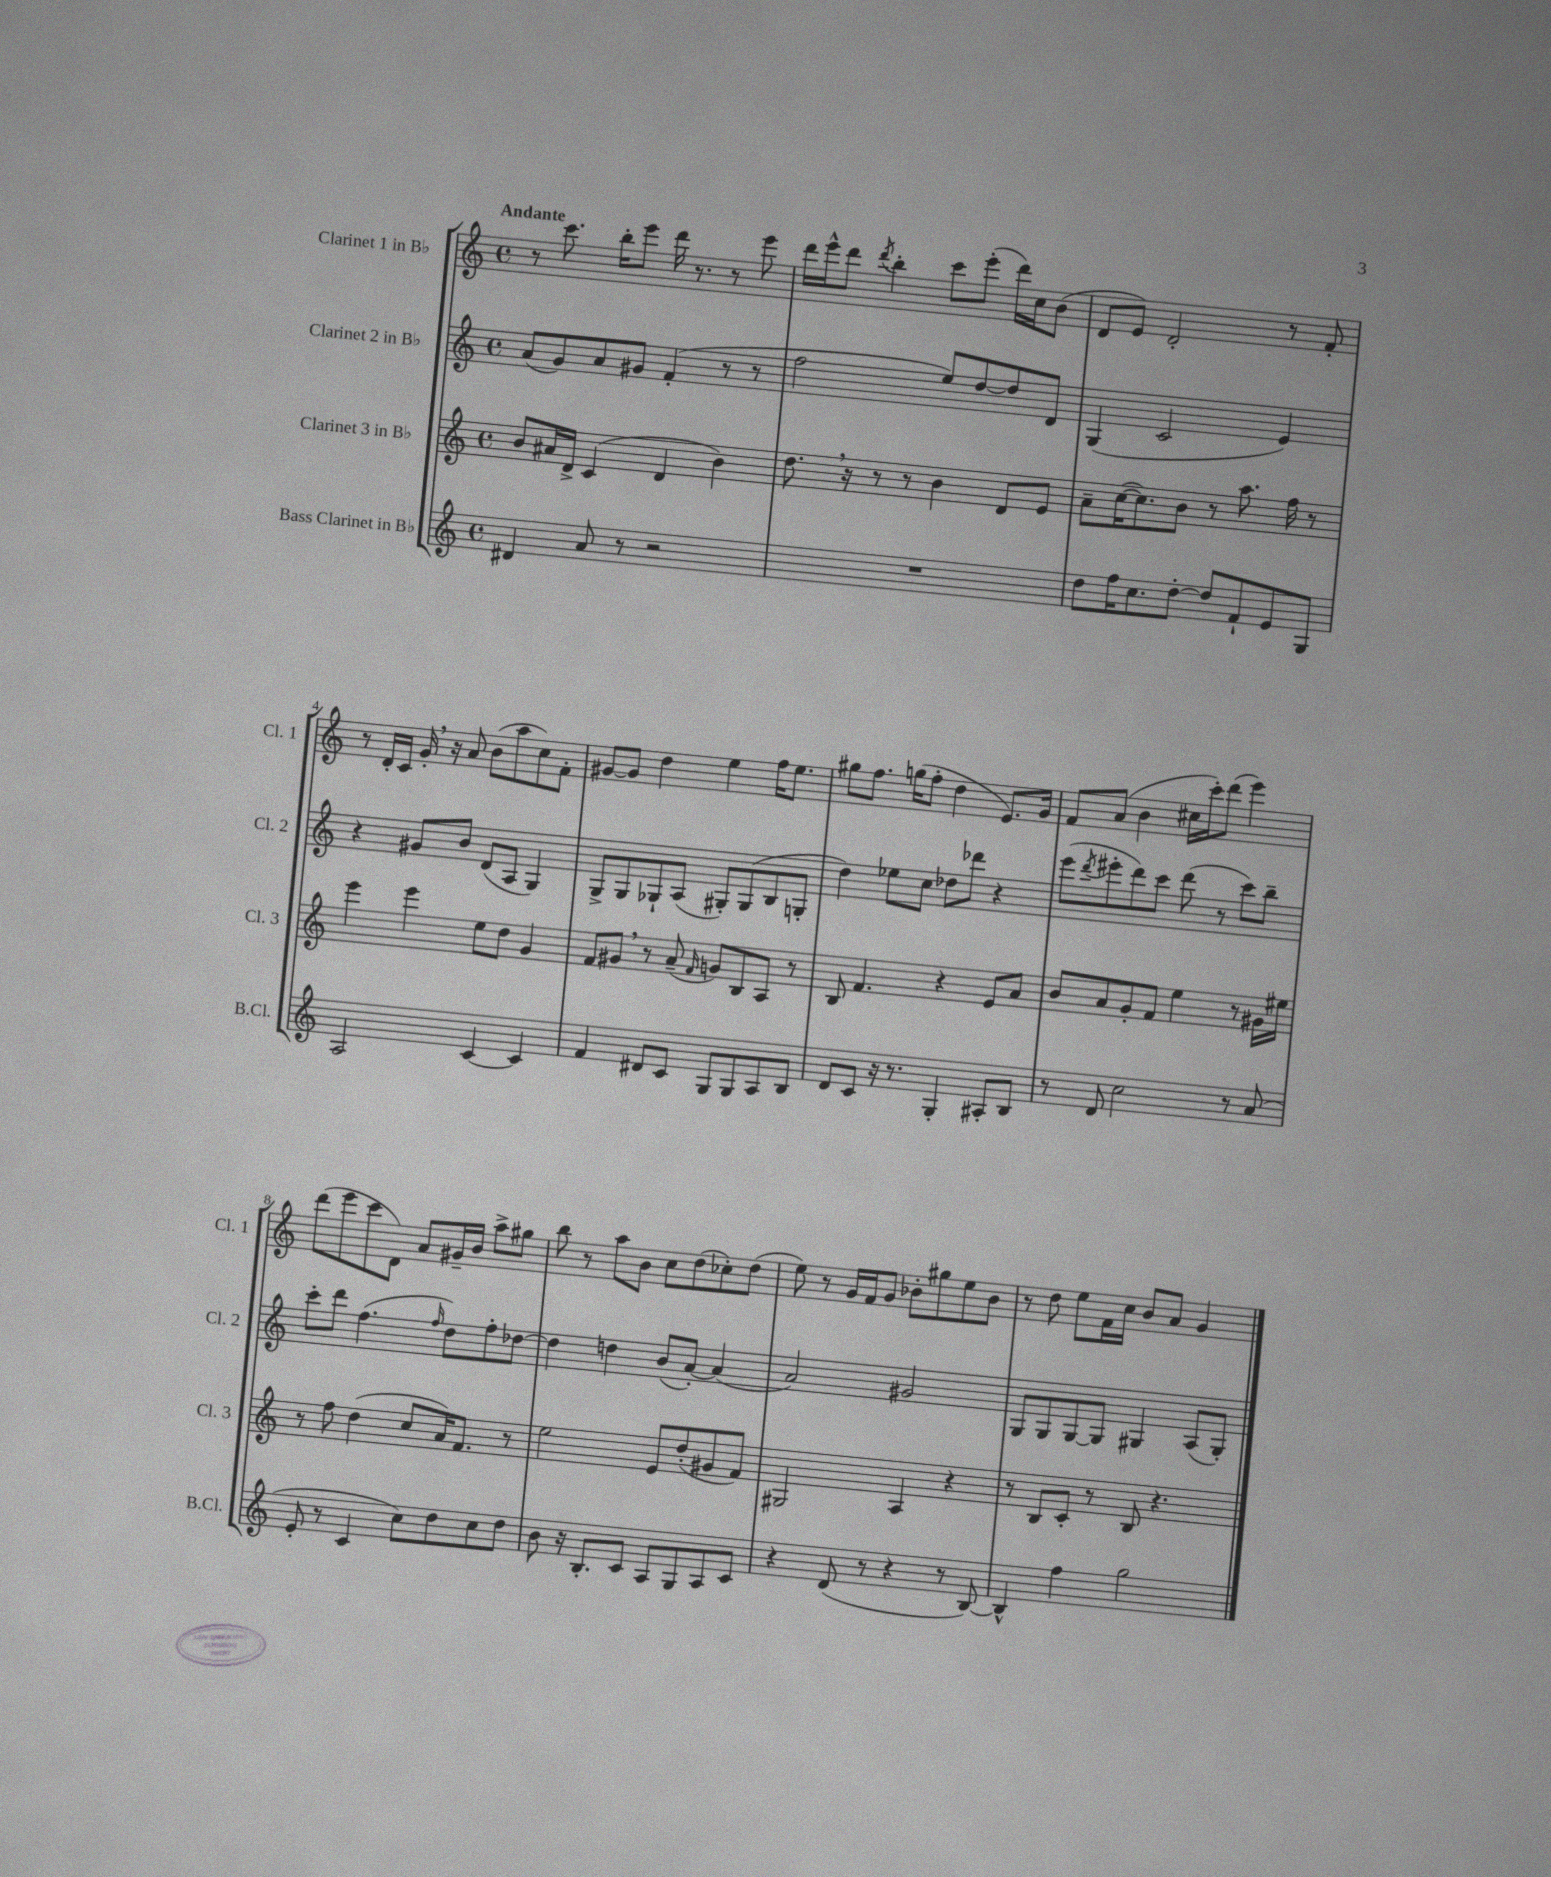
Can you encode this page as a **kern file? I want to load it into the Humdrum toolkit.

**kern	**kern	**kern	**kern
*part4	*part3	*part2	*part1
*staff4	*staff3	*staff2	*staff1
*I"Bass Clarinet in B♭	*I"Clarinet 3 in B♭	*I"Clarinet 2 in B♭	*I"Clarinet 1 in B♭
*I'B.Cl.	*I'Cl. 3	*I'Cl. 2	*I'Cl. 1
*clefG2	*clefG2	*clefG2	*clefG2
*k[]	*k[]	*k[]	*k[]
*M4/4	*M4/4	*M4/4	*M4/4
*met(c)	*met(c)	*met(c)	*met(c)
=1	=1	=1	=1
!	!	!	!LO:TX:a:B:t=Andante
4d#X/	8b/L	(8a/L	8r
.	16a#X/L	8g/)	8.ccc\
.	16d^/JJ	.	.
8a/	(4c/	8a/	.
.	.	.	16bb'\KL
8r	.	8g#X/J	8eee\J
2r	4d/	(4f'/	16ddd\
.	.	.	8.r
.	4b\)	8r	8r
.	.	8r	8eee\
=2	=2	=2	=2
1r	8.dd,\	2ff\	16ddd\LL
.	.	.	16eee^^\J
.	.	.	8ddd\J
.	16r	.	.
.	.	.	8qddd/
.	8r	.	4bb'\
.	8r	.	.
.	4b\	8ee/L)	8ccc\L
.	.	[8dd/	(8eee'\J
.	8d/L	8dd/]	16ddd\LL)
.	.	.	16cc\J
.	8e/J	8d/J	(8b\J
=3	=3	=3	=3
8dd\L	8a~\L	(4G/	8d/L
16ff\K	([16cc\K	.	8e/J)
8.cc\	8.cc\])	.	.
.	.	2c/	2d'/
[8dd'\J	8b\J	.	.
8dd/L]	8r	.	.
8f`/	8.aa\	.	.
8e/	.	4e/)	8r
.	16ff\	.	.
8G/J	8r	.	8f'/
!!LO:LB:g=z
=4	=4	=4	=4
2A/	4eee\	4r	8r
.	.	.	16d'/LL
.	.	.	16c/JJ
.	4eee\	8g#X/L	16g',/
.	.	.	16r
.	.	8b/J	8a/
[4c/	8ee\L	(8d/L	(8b\L
.	8dd\J	8A/J	8aa\
4c/]	4g/	4G/)	8cc\)
.	.	.	8f'\J
=5	=5	=5	=5
4f/	8f/L	8G^/L	[8g#X/L
.	8g#X,/J	8G/	8g#/J]
8d#X/L	8r	8G-X`/	4dd\
8c/J	(8a~/	(8A/J	.
.	16qqf/	.	.
8G/L	8gn/L)	8G#X'/L)	4ee\
8G/	8B/	(8G#/	.
8A/	8A/J	8B/	16ff\KL
.	.	.	8.ee\J
8B/J	8r	8Gn'/J	.
=6	=6	=6	=6
8d/L	8B/	4dd\)	8gg#X\L
8c/J	4.f/	.	8.ff\J
16r	.	8ee-X\L	.
8.r	.	.	(16ggn\KL
.	.	8cc\J	8ff'\J
4G'/	4r	8dd-X\L	4dd\
.	.	8ddd-X\J	.
8A#X'/L	8e/L	4r	8.e/L)
8B/J	8a/J	.	.
.	.	.	16g/Jk
=7	=7	=7	=7
8r	8b/L	(8eee\L	8f/L
.	.	8qddd/	.
8d/	8a/	8eee#X'\	(8a/J
2cc\	8g'/	8ddd\)	4b\
.	8f/J	8ccc\J	.
.	4ee\	(8ddd\	16cc#X\LL
.	.	.	16ccc'\J)
.	.	8r	(8ddd\J
8r	8r	8ccc\L)	4eee\)
(8a/	16g#X\LL	8bb~\J	.
.	16ee#X\JJ	.	.
!!LO:LB:g=z
=8	=8	=8	=8
8e'/	8r	8ccc'\L	(8ddd\L
8r	8ff\	8ddd\J	8eee\
4c/	(4dd\	(4.ff\	8ccc\
.	.	.	8d\J)
8cc\L)	8cc/L	.	8a/L
.	.	16qqff/	.
8dd\	16a/K)	8dd\L)	16g#X~/L
.	8.f/J	.	16b/JJ
8cc\	.	8ff'\	8aa^\L
8dd\J	8r	[8dd-X\J	8gg#X\J
=9	=9	=9	=9
8b\	2ee\	4dd-\]	8bb\
16r	.	.	8r
8.B'/L	.	.	.
.	.	4ddn\	8aa\L
8c/J	.	.	8b\J
8A/L	8e/L	(8b/L	8cc\L
8G/	(8dd'/	[8a'/J)	(8dd\
8A/	8g#X/	(4a/]	8cc-X'\)
8c/J	8f/J)	.	(8dd\J
=10	=10	=10	=10
4r	2G#X/	2a/)	8ee\)
.	.	.	8r
(8d/	.	.	16g/LL
.	.	.	16f/J
8r	.	.	8g/J
4r	4A/	2g#X/	8b-X'\L
.	.	.	8gg#X\
8r	4r	.	8ee\
[8B/)	.	.	8b-\J
=11	=11	=11	=11
4B^^/]	8r	8G/L	8r
.	8B/L	8G/	8dd\
4ff\	8c'/J	[8G/	8ee\L
.	8r	8G/J]	16f\L
.	.	.	16cc\JJ
2gg\	8B/	4G#X/	8b/L
.	4.r	.	8a/J
.	.	(8A/L	4g/
.	.	8G#'/J)	.
==	==	==	==
*-	*-	*-	*-
